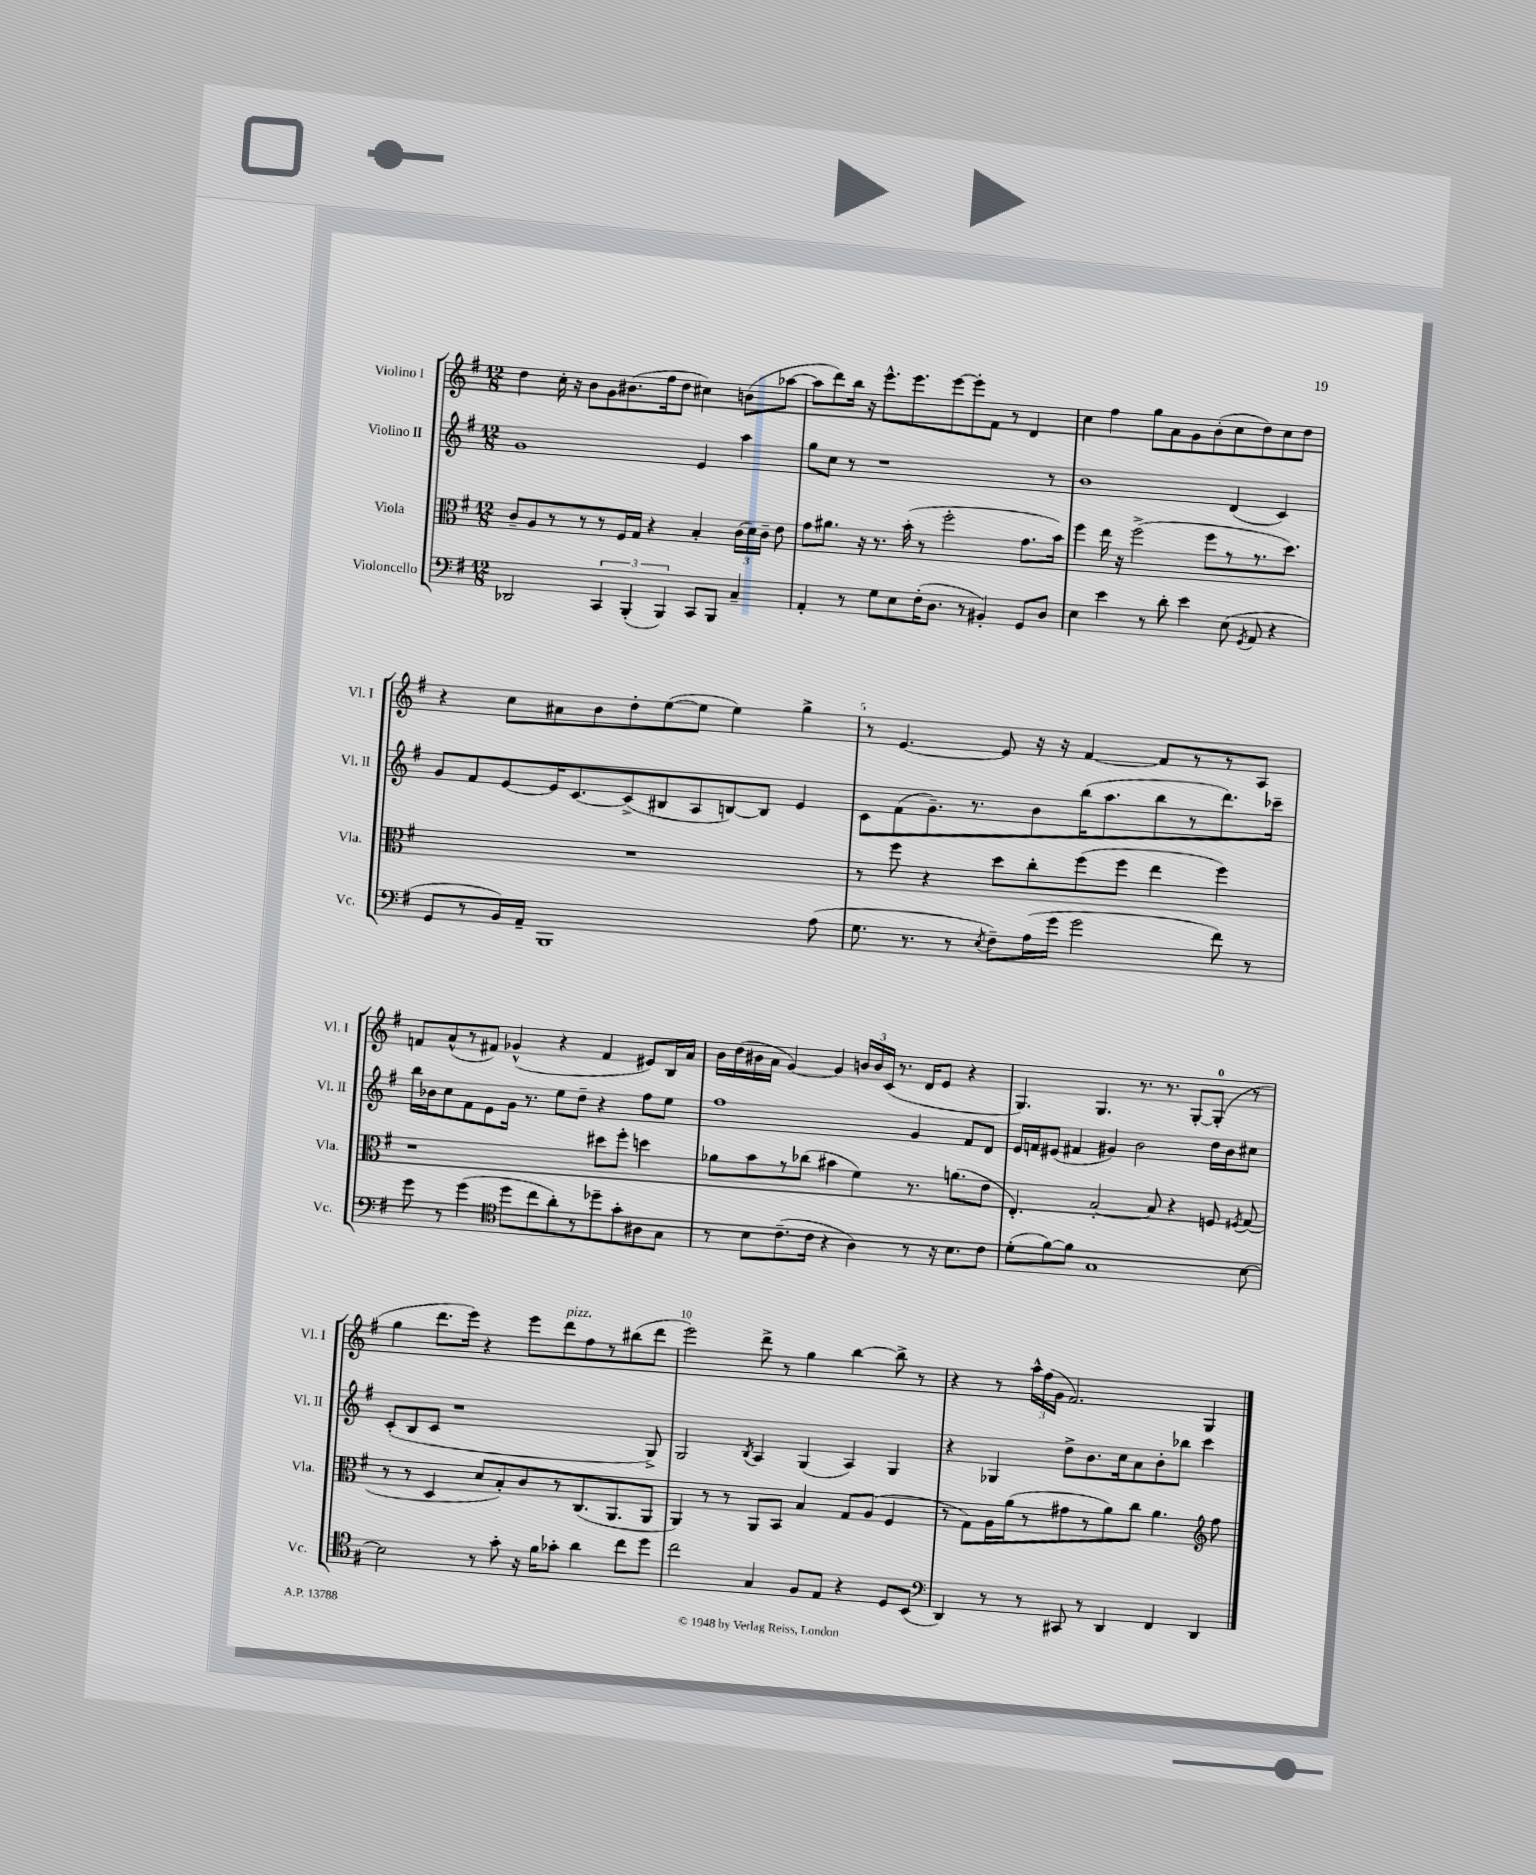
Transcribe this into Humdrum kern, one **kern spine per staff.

**kern	**kern	**kern	**kern
*part4	*part3	*part2	*part1
*staff4	*staff3	*staff2	*staff1
*I"Violoncello	*I"Viola	*I"Violino II	*I"Violino I
*I'Vc.	*I'Vla.	*I'Vl. II	*I'Vl. I
*clefF4	*clefC3	*clefG2	*clefG2
*k[f#]	*k[f#]	*k[f#]	*k[f#]
*M12/8	*M12/8	*M12/8	*M12/8
=1	=1	=1	=1
2DD-X/	8c~/L	1g	4dd\
.	8A/	.	.
.	8r	.	16cc'\
.	.	.	16r
.	8r	.	8b\L
6CC/	8r	.	8g\
.	16F#/L	.	(8.b#X\
(6BBB'/	.	.	.
.	16G/JJ	.	.
.	4r	.	.
.	.	.	16ff#\k
6BBB/)	.	.	.
.	.	.	8dd\J
8CC/L	4B'/	4e/	4cc#X\)
8BBB/J	.	.	.
4C~/	(24c\LL	4aa\	(8bn\L
.	24d\)	.	.
.	24c~\JJ	.	.
.	8e\	.	[8aa-X\J
=2	=2	=2	=2
4AA'/	8g\L	8gg\L	8aa-\L]
.	8.a#X\J	8cc\J	8ddd\)
8r	.	8r	16bb\Jk
.	16r	.	16r
8G\L	8.r	1r	8.eee^^\L
8E\	.	.	.
.	(16b'\	.	8.eee\
(16F#'\K	8r	.	.
8.D\J	.	.	.
.	2ff#'\	.	[8eee\
8r	.	.	8eee'\]
4BB#X'/)	.	.	8f#\J
.	.	.	8r
8GG/L	8.g\L	.	4d/
8D/J	.	8r	.
.	16b\Jk)	.	.
=3	=3	=3	=3
4E\	4ff#\	1b	4cc\
4e\	16ee\	.	4ff#\
.	16r	.	.
.	(2ff#^\	.	.
8r	.	.	8gg\L
8d'\	.	.	8a\
4e\	.	.	8g\
.	8ff#\L	.	(8b'\
(8E\	8r	(4d/	8cc\
8qGG/	.	.	.
8AA/	8.r	.	8dd\)
4r	.	4c/)	8cc\
.	8.dd\J)	.	.
.	.	.	8dd\J
!!LO:LB:g=z
=4	=4	=4	=4
8GG/L	1.r	8g/L	4r
8r	.	8f#/	.
16BB/L)	.	[8e/	8cc\L
16AA~/JJ	.	.	.
1BBB	.	16e/K]	8a#X\
.	.	[8.c/	.
.	.	.	8b\
.	.	(8c^/]	8dd'\
.	.	8B#X/	([8ee\
.	.	8A/	8ee\J]
.	.	[8Bn/)	4ee\)
.	.	8B/J]	.
.	.	4e/	4gg^\
(8A\	.	.	.
=5	=5	=5	=5
8.G\	8r	8c\L	8r
.	8ff#\	(8f#\	[4.e/
8.r	.	.	.
.	4r	8.g~\)	.
8r	.	.	.
.	.	8.r	.
8qE/	.	.	.
8F#~\L)	8dd\L	.	8e/]
(16A\L	8cc'\	8b\	16r
16g\JJ	.	.	16r
2g\	(8ff#\	(16bb\K	[4f#/
.	.	8.aa\	.
.	8ff#\J	.	.
.	4ee\	8bb\	8f#/L]
.	.	8r	8r
8f#\)	4ff#\)	8.ddd\)	8r
8r	.	.	8A/J
.	.	16ccc-X~\Jk	.
!!LO:LB:g=z
=6	=6	=6	=6
8g\	1r	16bb\LL	8fn/L
.	.	16b-X\J	.
8r	.	8cc\	(8a^^/
(4g\	.	8f#\	8r
.	.	8e\	8f#X/J)
*clefC4	*	*	*
8dd\L	.	16g\Jk	(4g-X^^/
.	.	8.r	.
8cc\	.	.	.
8a'\)	.	8ee\L	4r
8r	.	8dd~\J	.
8dd-X~\	8dd#X\L	4r	4f#/
8g'\	8ff#'\J	.	.
8A#X\	4ddn\	8ff#\L	8e#X/L)
8G\J	.	8ee\J	16B/L
.	.	.	16a/JJ
=7	=7	=7	=7
8r	8a-X\L	1ff#	16b\LL
.	.	.	(16dd\
8B\L	8b\	.	16b#X\
.	.	.	16a\JJ
(8.c~\	8r	.	[4g/)
.	(8cc-X\J	.	.
16c\Jk	.	.	.
4r	4b#X\	.	4g/]
4A\)	4f#\)	.	24bn/LL
.	.	.	24b/
.	.	.	(24c/JJ
.	.	.	8.r
8r	8.r	4g/	.
.	.	.	16d/KL
16r	.	.	8e/J
8.B\L	(8.an\L	.	.
.	.	8f#/L	4r
8c\J	8e\J	8d/J	.
=8	=8	=8	=8
(8d'\L	4.E'/)	16e/LL	4.G/)
.	.	16fn/J	.
[8f#\)	.	(8e#X/J	.
8f#\J]	.	4f#X/	.
1G	[2B'/	.	4.G/
.	.	4g#X/)	.
.	.	2b\	8.r
.	8B/]	.	.
.	.	.	8.r
.	4r	.	.
.	.	.	[8G'/L
.	8Fn/	16dd\LL	(8G'/J]
.	.	16b\J	.
.	8qF#X/	.	.
[8B\	(8G/	8cc#X\J	8r
!!LO:LB:g=z
=9	=9	=9	=9
2B\]	8r	(8c'/L	4gg\
.	8r	8B/	.
.	4D/	8c/J	8.ddd\L
.	.	1r	.
.	.	.	16eee\Jk)
8r	8d/L	.	4r
8g'\	8B'/)	.	.
16r	8c/	.	8eee\L
16f#\KL	.	.	.
!	!	!	!LO:TX:a:i:t=pizz.
8g-X'\J	8r	.	8ddd\
4a\	(8.C/	.	8ff#\
.	.	.	8r
.	8.AA/	.	.
8cc\L	.	.	(8bb#X\
8dd\J	8AA/J	8G^/)	8ddd\J
=10	=10	=10	=10
2cc\	4AA/)	2G/	2eee\)
.	8r	.	.
.	8r	.	.
.	.	8qB/	.
4G/	8AA/L	4A/	8ddd^\
.	8BB/J	.	8r
8F#/L	4B/	(4G/	4gg\
8E/J	.	.	.
4r	8G/L	4A/)	[4bb\
.	(8A/J	.	.
8D/L	4F#/	4G/	8bb^\]
(8BB/J	.	.	8r
=11	=11	=11	=11
*clefF4	*	*	*
4DD/)	8r	4r	4r
.	8G\L)	.	.
8r	16A\L	4G-X/	8r
.	(16a\J	.	.
8r	8r	.	24aa^^\LL
.	.	.	(24ff#\
.	.	.	24g\JJ
8CC#X/	8g#X\	8dd^\L	2.f#/)
8r	8r	8.b\	.
4DD/	8a\)	.	.
.	.	16cc\k	.
.	8cc\J	8a\	.
4FF#/	4.a\	8b'\	.
.	.	8bb-X\J	.
4DD/	.	4ccc\	4G/
*	*clefG2	*	*
.	8ff#\	.	.
==	==	==	==
*-	*-	*-	*-
